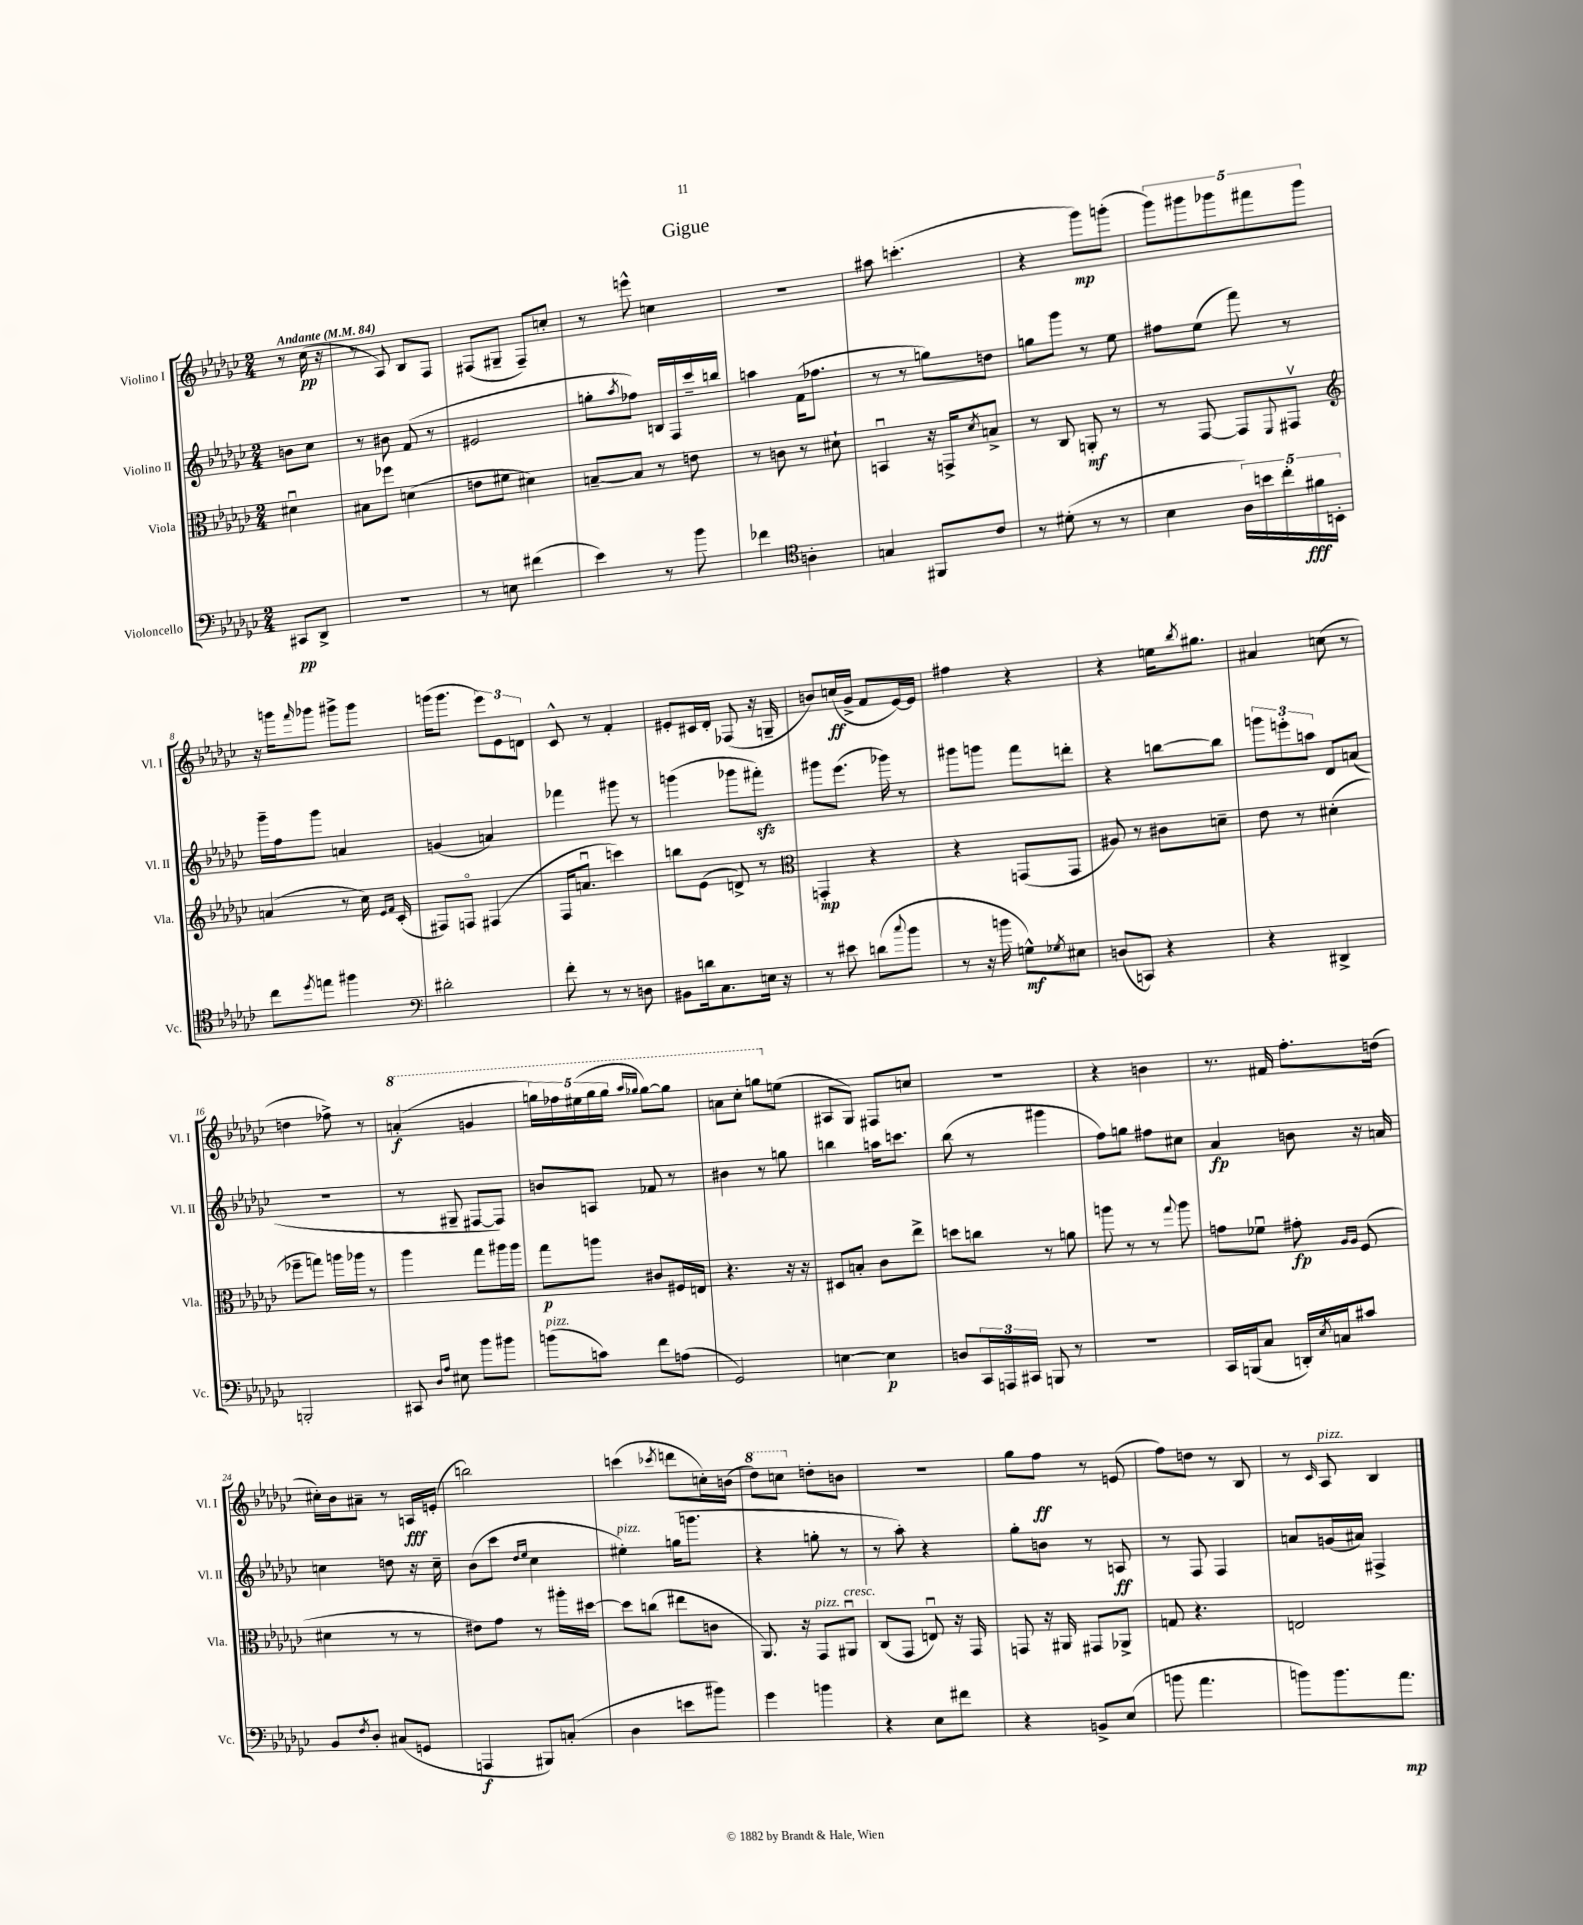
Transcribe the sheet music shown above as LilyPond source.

\header { title = "Gigue" }
<<
\new StaffGroup <<
\new Staff = "s0" \with { instrumentName = "Violino I" shortInstrumentName = "Vl. I" } {
    \clef treble \key ges \major \numericTimeSignature \time 2/4 \partial 4 \tempo "Andante" 4 = 84
    r8 ces''16\pp( r16 |
    r8 aes8) bes8 f8 |
    fis8( gis8-- fis8--) c''8-. |
    r8 e'''8-^ c''4 |
    R2 |
    ais''8 c'''4.-.( |
    r4 ges'''8\mp) g'''8-.( |
    \tuplet 5/4 { ges'''8) gis'''8 ges'''8 fis'''8 ges'''8 } |
    r16 g'''16 \grace { f'''16 } ges'''8 gis'''8-> gis'''8 |
    g'''16( g'''8. \tuplet 3/2 { ees'''8) ees'8 d'8 } |
    ces'8-^ r8 f'4-. |
    eis'8-. cis'16 des'16-. fes8( r16 g16-- |
    b'8) c''16\ff( ges'16-> f'8 ees'16~) ees'16 |
    fis''4 r4 |
    r4 e''16 \acciaccatura { bes''8 } gis''8. |
    ais'4 c''8( r8 |
    d''4 fes''8->) r8 |
    \ottava #1 a''4-.\f( g''4 |
    \tuplet 5/4 { g'''16) fes'''16 eis'''16( g'''16 g'''16 } \grace { aes'''16 ges'''16 } ges'''8~) ges'''8 |
    a''8 ces'''8-. g'''8 \ottava #0 e''8( |
    ais8 ges8) fis8 c''8 |
    R2 |
    r4 b'4 |
    r8. fis'16 f''8.-. d''16( |
    cis''16-.) bes'16 ais'8-- r8 a16\fff e'16-.( |
    b''2) |
    c'''4( \acciaccatura { ces'''8 } d'''8 c''16-.) b'16( |
    \ottava #1 des'''8) c'''8 \ottava #0 d''8-. b'8 |
    R2 |
    ges''8 f''8\ff r8 e'8( |
    f''8) d''8 r8 bes8 |
    r8 \grace { ces'16 } aes8^\markup { \italic "pizz." } bes4 \bar "|." |
}
\new Staff = "s1" \with { instrumentName = "Violino II" shortInstrumentName = "Vl. II" } {
    \clef treble \key ges \major \numericTimeSignature \time 2/4 \partial 4
    b'8 ces''8 |
    r8 bis'8 f'8( r8 |
    eis'2 |
    g''8-. \acciaccatura { aes''8 } fes''8) b16 f16 ces'''16-- b''16 |
    a''4 f'16( fes''8. |
    r8 r8 g''8) d''8 |
    g''8 ges'''8 r8 ees''8 |
    fis''8 ees''8( f'''8) r8 |
    ges'''16-- f''16 ges'''8 a'4 |
    g'4( a'4) |
    fes'''4 gis'''8 r8 |
    g'''4( ges'''8 fis'''8-.\sfz) |
    gis'''8 ees'''8.( ges'''16) r8 |
    gis'''8 g'''8 f'''8 d'''8-. |
    r4 b''8~ b''8 |
    \tuplet 3/2 { g'''8 e'''8-. a''8 } des'8 a'8( |
    r2 |
    r8 gis8-- fis8~ fis8) |
    b'8 a8 fes'8 r8 |
    bis'4 r8 g''8 |
    b''4 a''16 c'''8. |
    bes''8( r8 gis'''4 |
    f''8) g''8 fis''8 cis''8 |
    aes'4\fp b'8 r16 a'16 |
    c''4 d''8 r16 c''16-- |
    bes'8( ces'''8 \grace { des''16 ees''16 } ces''4 |
    eis''4-.^\markup { \italic "pizz." }) g''16( g'''8. |
    r4 g''8-. r8 |
    r8 aes''8-.) r4 |
    ges''8-. b'8 r8 a8\ff |
    r8 f8 f4 |
    a'8 g'16( ais'16) fis4-> \bar "|." |
}
\new Staff = "s2" \with { instrumentName = "Viola" shortInstrumentName = "Vla." } {
    \clef alto \key ges \major \numericTimeSignature \time 2/4 \partial 4
    dis'4\downbow |
    bis8 fes''8 d'4( |
    e'8 fis'8 dis'4) |
    b8~-- b8 r8 e'8 |
    r8 c'8 r8 dis'8-! |
    b,4\downbow r16 g,16-> \acciaccatura { des'8 } b8-> |
    r8 ces8 a,8-.\mf r8 |
    r8 ges,8~ ges,8 \appoggiatura { f,8 } gis,8\upbow |
    \clef treble a'4( r8 ces''16) \grace { ees'16 f'16 } ces'16-.( |
    fis8) f8\flageolet fis4( |
    f16 a'8.\downbow c'''4) |
    b''8 ees'8( d'8->) r8 |
    \clef alto g,4-.\mp r4 |
    r4 g,8( g,8 |
    ais8) r8 cis'8 d'8-- |
    ees'8 r8 dis'4-.( |
    fes''8-- g''8) a''16 aes''16 r8 |
    aes''4 ges''8 ais''16 ais''16 |
    ges''8\p a''8 cis'8 fis16 e16 |
    r4. r16 r16 |
    dis8 b8-. ces'8 ees''8-> |
    d''8 c''8 r8 a'8 |
    a''8 r8 r8 \appoggiatura { ges''8 } a''8 |
    g'8 fes'8\downbow gis'8-.\fp \grace { aes16 aes16 } f8( |
    dis'4 r8 r8 |
    eis'8) ges'8 r8 ais''16-. dis''16~ |
    dis''8 c''8( eis''8 c'8 |
    aes,8.) r16 ges,8^\markup { \italic "pizz." } ais,8\downbow^\markup { \italic "cresc." } |
    ces8( ges,8 e8\downbow) r16 ges,16 |
    g,8 r16 ais,16 gis,8 aes,8-> |
    g8 r4. |
    e2 \bar "|." |
}
\new Staff = "s3" \with { instrumentName = "Violoncello" shortInstrumentName = "Vc." } {
    \clef bass \key ges \major \numericTimeSignature \time 2/4 \partial 4
    cis,8\pp des,8-> |
    R2 |
    r8 e8 fis'4( |
    ees'4) r8 bes'8 |
    fes'4 \clef tenor a4-. |
    g4 fis,8 ces'8 |
    r8 dis'8-.( r8 r8 |
    bes4 \tuplet 5/4 { aes16) b'16 ces''16-. fis'16\fff b,16-. } |
    ces''8 \acciaccatura { des''8 } e''8 fis''4 |
    \clef bass dis'2-. |
    f'8-. r8 r8 d8 |
    bis,8 d'16 ces8. e16 r16 |
    r8 eis'8 d'8( \appoggiatura { ces''8 } bes'8 |
    r8 r16 b'16 g8-^\mf) \acciaccatura { ges8 } eis8 |
    d8( c,8) r4 |
    r4 dis,4-> |
    b,,2-. |
    cis,8 \grace { des16 aes16 } eis8 bes'8 bis'8 |
    b'8^\markup { \italic "pizz." }( c'8) f'8 a8( |
    ges,2) |
    e4~ e4\p |
    d8 \tuplet 3/2 { ces,16 a,,16 cis,16 } b,,8 r8 |
    R2 |
    ces,16 b,,16( ces8 d,16-.) \acciaccatura { ees8 } c16 cis'8 |
    bes,8 \acciaccatura { f8 } des8-. cis8( g,8 |
    a,,4\f bis,,8) c8-.( |
    des4 e'8 bis'8) |
    ges'4 b'4 |
    r4 ees8 fis'8 |
    r4 b,8-> ees8( |
    b'8 aes'4. |
    b'8) b'8. aes'8.\mp \bar "|." |
}
>>
>>
